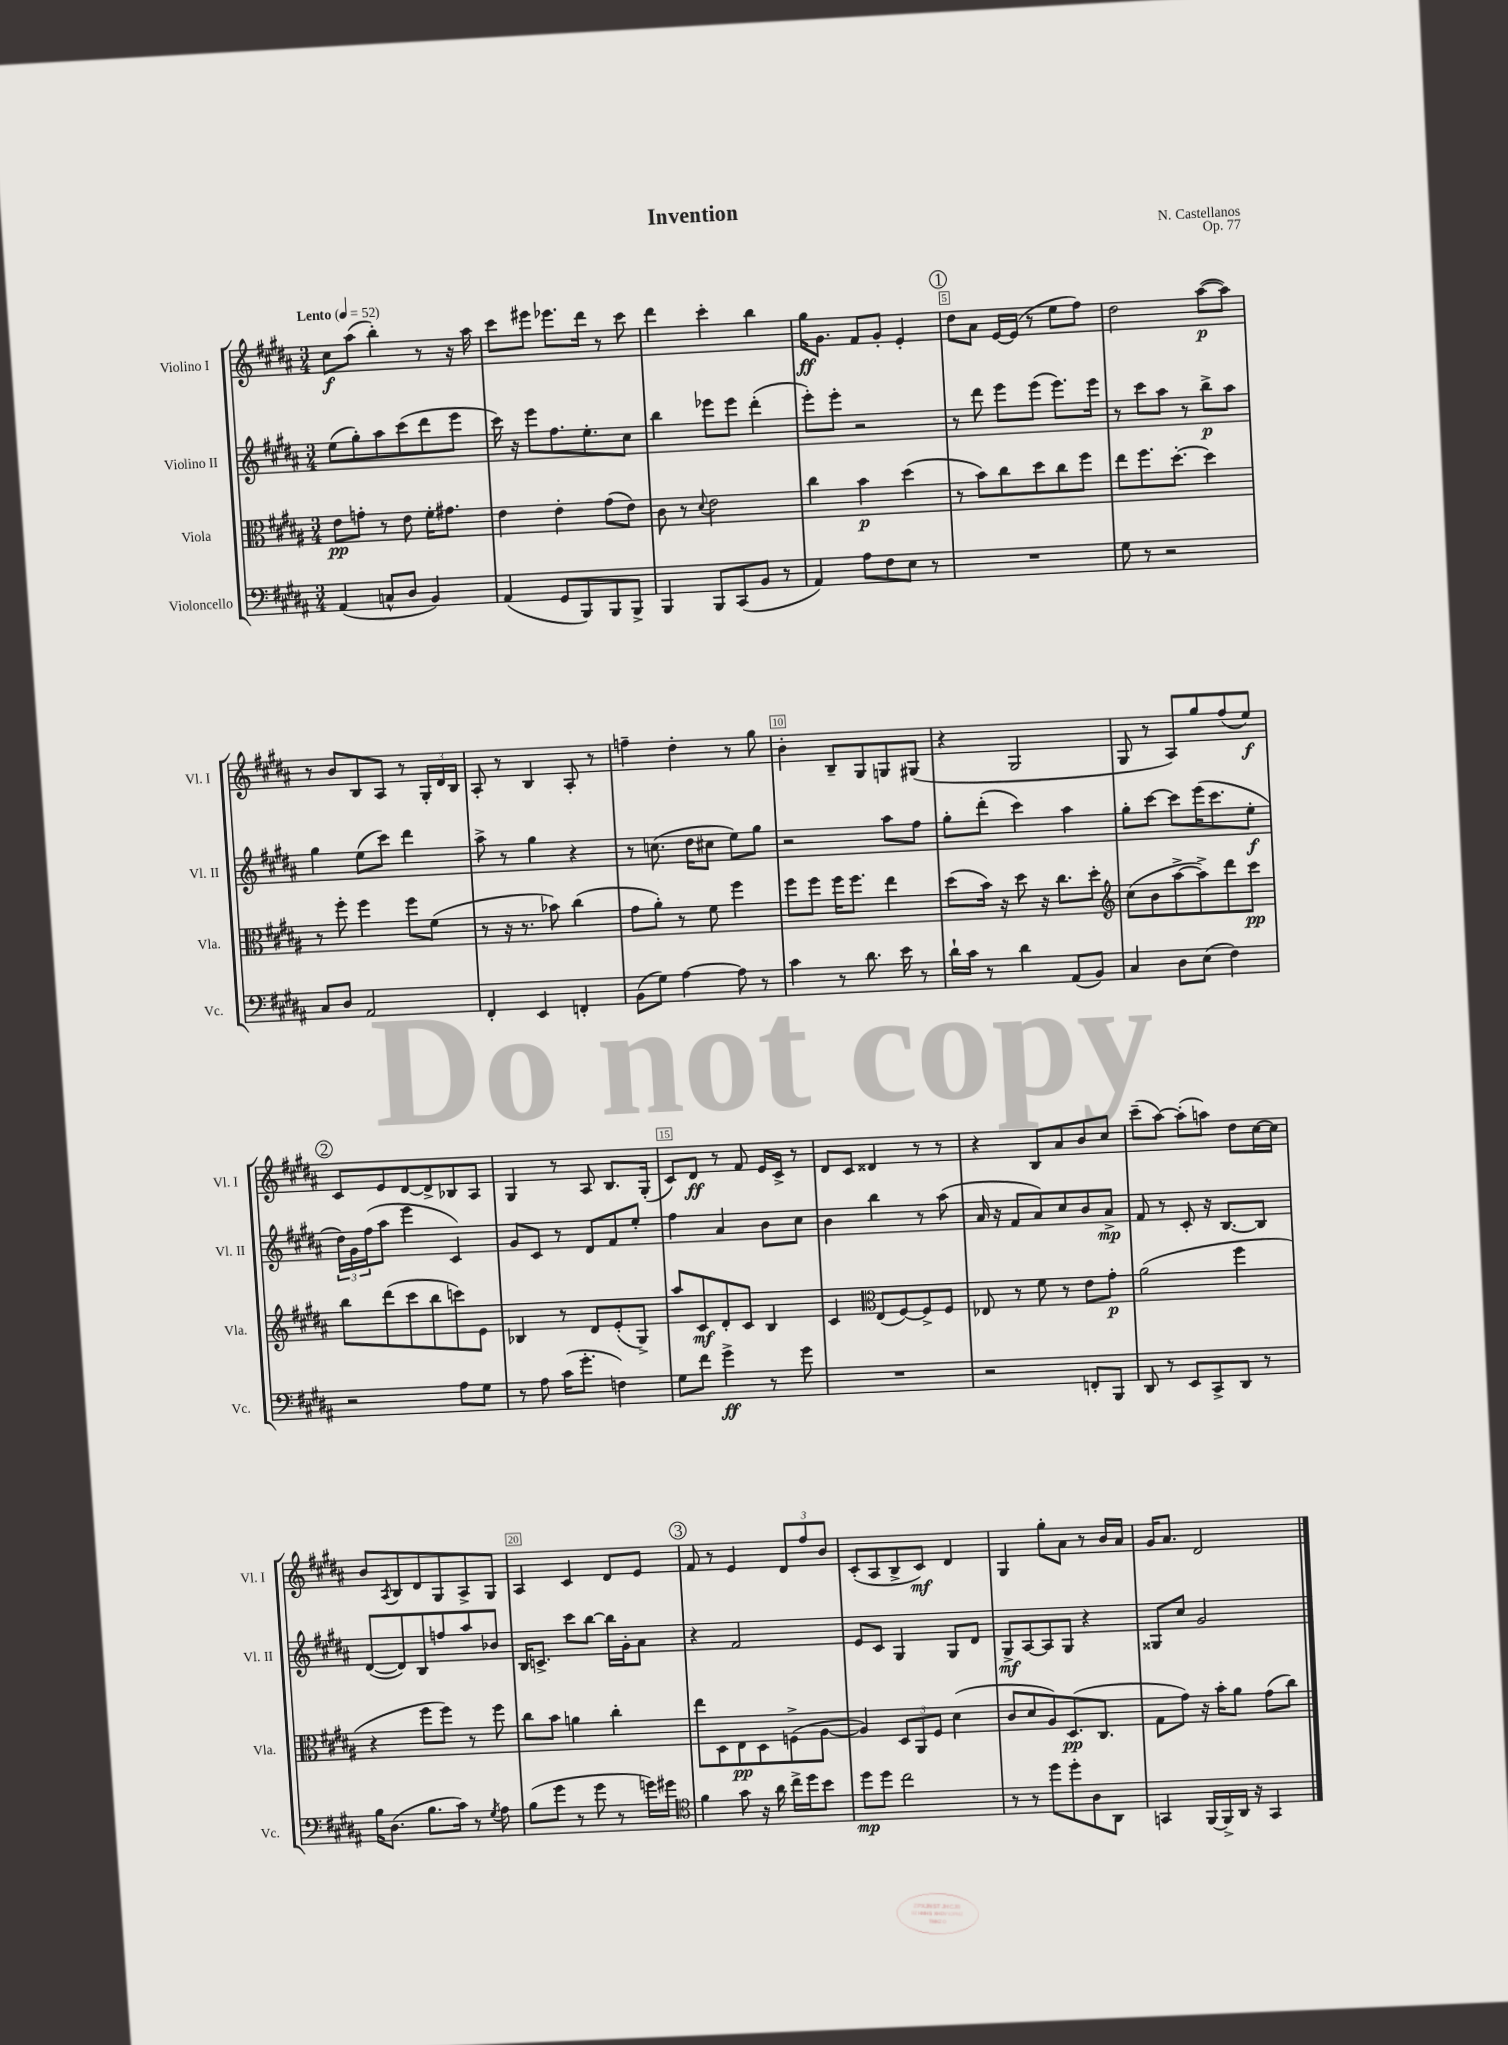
\header { title = "Invention" composer = "N. Castellanos" opus = "Op. 77" }
<<
\new StaffGroup <<
\new Staff = "s0" \with { instrumentName = "Violino I" shortInstrumentName = "Vl. I" } {
    \clef treble \key b \major \numericTimeSignature \time 3/4 \tempo "Lento" 4 = 52
    cis''8\f ais''8( b''4-.) r8 r16 ais''16 |
    cis'''8 eis'''8 ees'''8. dis'''16 r8 cis'''8 |
    dis'''4 cis'''4-. b''4 |
    gis''16\ff gis'8. fis'8 gis'8-. e'4-. |
    \mark \markup { \circle "1" } dis''8 ais'8 e'16~ e'16( r8 e''8 fis''8) |
    dis''2 ais''8~\p( ais''8) |
    r8 b'8 b8 ais8 r8 \tuplet 3/2 { gis16-. dis'16 b16 } |
    ais8-. r8 b4 ais8-. r8 |
    f''4-- dis''4-. r8 gis''8 |
    b'4-. b8-- gis8 g8 gis8( |
    r4 gis2 |
    gis8 r8 ais8) gis''8 fis''8( e''8\f) |
    \mark \markup { \circle "2" } cis'8 e'8 dis'8~ dis'8-> bes8 ais8 |
    gis4 r8 ais8 b8. gis16-.( |
    cis'8) dis'8\ff r8 fis'8 e'16 cis'16-> r8 |
    dis'8 cis'8 disis'4 r8 r8 |
    r4 b8 ais'8 b'8 cis''8 |
    cis'''8--( ais''8~) ais''8-.( a''8) dis''8 cis''16~ cis''16 |
    b'8 \acciaccatura { ais8 } b8 dis'8 gis8 ais8-> gis8 |
    ais4 cis'4 dis'8 e'8 |
    \mark \markup { \circle "3" } fis'8 r8 e'4 \tuplet 3/2 { dis'8 fis''8 b'8 } |
    cis'8-.( ais8 b8-> cis'8\mf) dis'4 |
    gis4 gis''8-. ais'8 r8 b'16 ais'16 |
    gis'16 ais'8. dis'2 \bar "|." |
}
\new Staff = "s1" \with { instrumentName = "Violino II" shortInstrumentName = "Vl. II" } {
    \clef treble \key b \major \numericTimeSignature \time 3/4
    e''8( gis''8-.) ais''8 cis'''8( dis'''8 e'''8 |
    cis'''16) r16 e'''8 fis''8. e''8.-. cis''8 |
    b''4 ees'''8 ees'''8 dis'''4-.( |
    e'''8-.) e'''8-. r2 |
    \mark \markup { \circle "1" } r8 dis'''8 e'''8 e'''8( e'''8.) e'''16 |
    r8 cis'''8 ais''8 r8 b''8->\p ais''8 |
    gis''4 e''8( cis'''8) dis'''4 |
    ais''8-> r8 gis''4 r4 |
    r8 c''8.( dis''16 cis''8 e''8) gis''8 |
    r2 ais''8 fis''8 |
    gis''8-. dis'''8-.( cis'''4) ais''4 |
    gis''8-. cis'''8~ cis'''8 e'''16( cis'''8. e''8-.\f |
    \mark \markup { \circle "2" } \tuplet 3/2 { dis''16) gis'16 fis''16( } ais''8 e'''4 cis'4) |
    gis'8 cis'8 r8 dis'8 fis'8 e''8-. |
    fis''4 ais'4 b'8 cis''8 |
    b'4 b''4 r8 ais''8( |
    ais'16 r16 fis'8 ais'8) cis''8 b'8 ais'8->\mp |
    fis'8 r8 cis'8-. r16 b8.~ b8 |
    dis'8~( dis'8) b8 f''8 ais''8 bes'8 |
    b16 c'8.-> cis'''8 b''8~ b''16 gis'16-. ais'8 |
    \mark \markup { \circle "3" } r4 fis'2 |
    e'8 cis'8 gis4 gis8 dis'8 |
    gis8->\mf ais8~ ais8 gis8 r4 |
    gisis8 cis''8 gis'2 \bar "|." |
}
\new Staff = "s2" \with { instrumentName = "Viola" shortInstrumentName = "Vla." } {
    \clef alto \key b \major \numericTimeSignature \time 3/4
    e'8\pp g'8-. r8 e'8 fis'16-. gis'8. |
    e'4 e'4-. gis'8( e'8) |
    cis'8 r8 \appoggiatura { dis'8 } e'2 |
    cis''4 b'4\p dis''4( |
    \mark \markup { \circle "1" } r8 b'8) cis''8 dis''8 cis''8 fis''8 |
    e''8 fis''8. dis''8.~-. dis''4 |
    r8 fis''8-. fis''4 fis''8 fis'8( |
    r8 r16 r8. bes'8) cis''4( |
    gis'8 ais'8-.) r8 fis'8 fis''4 |
    fis''8 fis''8 fis''16 fis''8. e''4 |
    dis''8( b'16) r16 dis''8 r16 cis''8. dis''8-. |
    \clef treble cis''8( b'8 ais''8~-> ais''8->) dis'''8 cis'''8\pp |
    \mark \markup { \circle "2" } b''8 dis'''8( cis'''8 b''8 c'''8) e'8 |
    bes4 r8 dis'8 e'8-.( gis8->) |
    ais''8 cis'8\mf dis'8-. cis'8 b4 |
    cis'4 \clef alto e8( fis8~) fis8-> fis8 |
    ees8 r8 fis'8 r8 e'8 gis'8-.\p |
    ais'2( fis''4 |
    r4 fis''8 fis''8) r8 fis''8 |
    cis''8 b'8 a'4 cis''4-. |
    \mark \markup { \circle "3" } e''8 dis8 e8\pp dis8 f8->( ais8~ |
    ais4) \tuplet 3/2 { dis8 ais,8 fis8 } dis'4( |
    cis'8 dis'8 ais8) dis8.\pp( cis8. |
    gis8 gis'8) r16 b'16-. ais'8 gis'8( cis''8) \bar "|." |
}
\new Staff = "s3" \with { instrumentName = "Violoncello" shortInstrumentName = "Vc." } {
    \clef bass \key b \major \numericTimeSignature \time 3/4
    ais,4( c8-^ dis8 b,4) |
    ais,4( gis,8 b,,8) b,,8 b,,8-> |
    b,,4 b,,8 cis,8( b,8 r8 |
    ais,4) ais8 fis8 e8 r8 |
    \mark \markup { \circle "1" } R2. |
    gis8 r8 r2 |
    cis8 dis8 ais,2 |
    fis,4-. e,4 f,4-. |
    b,8( gis8) ais4~ ais8 r8 |
    cis'4 r8 dis'8. e'16 r8 |
    dis'16-! cis'16 r8 dis'4 ais,8( b,8) |
    cis4 dis8 e8( fis4) |
    \mark \markup { \circle "2" } r2 ais8 gis8 |
    r8 ais8 cis'16( gis'8.-. f4) |
    gis8 fis'8 gis'4->\ff r8 gis'8 |
    R2. |
    r2 f,8-. b,,8 |
    dis,8 r8 e,8 cis,8-> dis,8 r8 |
    b16 dis8.( b8. cis'16) r8 \acciaccatura { gis8 } ais8 |
    b8( gis'8 r8 gis'8 r8 g'16) gis'16 |
    \mark \markup { \circle "3" } \clef tenor fis'4 gis'8 r16 ais'16 cis''16-> dis''16 b'8 |
    dis''8\mp dis''8 cis''2 |
    r8 r8 dis''8 dis''8-. ais8 ais,8 |
    g,4 fis,16~ fis,16-> ais,16 r16 g,4 \bar "|." |
}
>>
>>
\layout { \context { \Score \override BarNumber.break-visibility = ##(#f #t #t) barNumberVisibility = #(every-nth-bar-number-visible 5) \override BarNumber.stencil = #(make-stencil-boxer 0.1 0.3 ly:text-interface::print) } }
